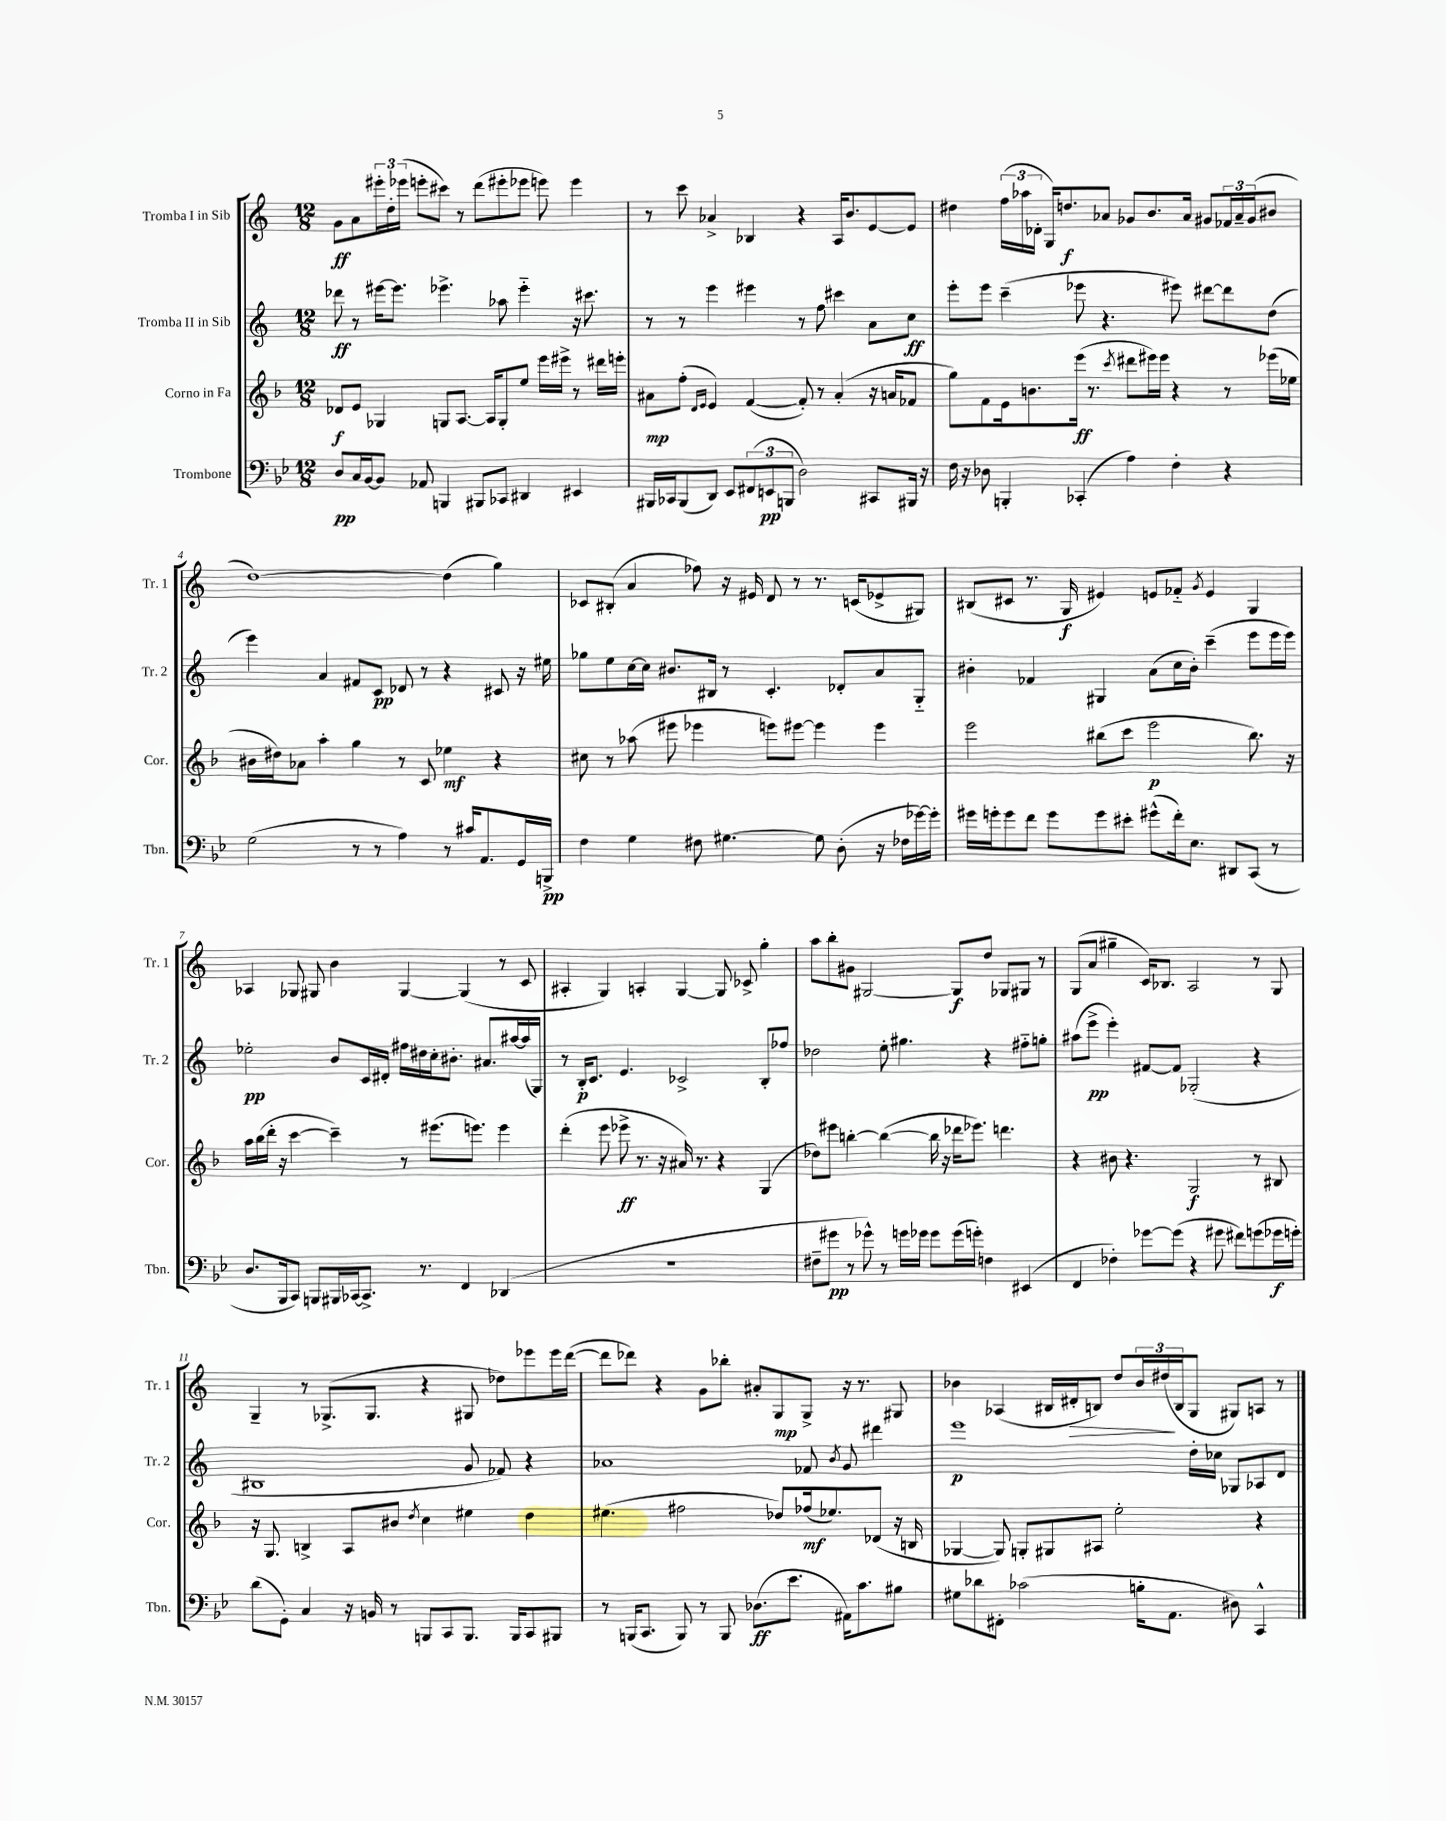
<<
\new StaffGroup <<
\new Staff = "s0" \with { instrumentName = "Tromba I in Sib" shortInstrumentName = "Tr. 1" } {
    \clef treble \key c \major \numericTimeSignature \time 12/8
    g'8\ff a'8 \tuplet 3/2 { eis'''16-. d''16-. ees'''16( } e'''8-. cis'''8) r8 d'''8( eis'''8-. ees'''8 e'''8) e'''4 |
    r8 c'''8 aes'4-> bes4 r4 a16 b'8. e'8~ e'8 |
    dis''4 \tuplet 3/2 { f''16( aes''16 des'16-. } g16) d''8.\f aes'8 ges'8 b'8. aes'16 gis'8 \tuplet 3/2 { fes'16 aes'16-- gis'16( } bis'8 |
    d''1~) d''4( g''4) |
    ces'8 bis8-.( a'4 fes''8) r16 eis'16 d'8 r8 r8. c'16( ees'8-> gis8) |
    bis8( cis'8 r8. g16\f eis'4) e'8 fes'8-_ \acciaccatura { g'8 } e'4 g4 |
    aes4 ges8 gis8 b'4 gis4~ gis4( r8 c'8 |
    ais4-. g4) a4-. g4~ g8 ces'8-> g''4-. |
    a''8 b''8-. gis'8 gis2~ gis8\f d''8 ges8 gis8 r8 |
    g8( a'8 gis''4-- c'16) bes8. a2 r8 g8 |
    g4-- r8 ges8.->( ges8. r4 gis8 des''8) ees'''8 ees'''16 d'''16~( |
    d'''8 des'''8) r4 g'8 bes''8-. ais'8-. g8\mp g8-> r16 r8. gis8 |
    bes'4 aes4( bis16 dis'16-.\> b8) d''8 \tuplet 3/2 { bes'16 dis''16\!( b16 } g8 gis8) a8 r8 \bar "|." |
}
\new Staff = "s1" \with { instrumentName = "Tromba II in Sib" shortInstrumentName = "Tr. 2" } {
    \clef treble \key c \major \numericTimeSignature \time 12/8
    des'''8\ff r8 eis'''16~ eis'''8. ees'''4.-> aes''8 ees'''4-_ r16 cis'''8. |
    r8 r8 e'''4 eis'''4 r8 f''8 cis'''4 a'8 c''8\ff |
    e'''8-. e'''8 c'''4--( ees'''8 r4. eis'''8) dis'''8~ dis'''8 d''8( |
    e'''4) a'4 fis'8 c'8\pp des'8 r8 r4 cis'8 r16 eis''16 |
    ges''8 e''8 c''16~ c''16 bis'8. bis16 r8 c'4.-. des'8-. a'8 g8-_ |
    bis'4-. fes'4 gis4 a'8( c''16 bis'16-.) c'''4--( e'''8 e'''16 e'''16) |
    ees''2-.\pp b'8 c'16 dis'16-. fis''16 dis''16 c''16-. bis'8.-. ais'8. ais''16~ ais''16( g16) |
    r8 b16-.\p c'8. e'4. ces'2-> b8-. fes''8 |
    des''2 e''8-. gis''4. r4 fis''8-_ g''8-. |
    ais''8( e'''8->\pp e'''4-.) fis'8~ fis'8 ges2-.( r4 |
    bis1 g'8 fes'8) r4 |
    aes'1 fes'8 \acciaccatura { b'8 } g'8 dis'''4 |
    e'''1\p d''16-. ces''16 ges8 aes8 d'8 \bar "|." |
}
\new Staff = "s2" \with { instrumentName = "Corno in Fa" shortInstrumentName = "Cor." } {
    \clef treble \key f \major \numericTimeSignature \time 12/8
    des'8\f e'8 ges4 g8 a8.~ a16 g8-. e''8 e'''16 eis'''16-> r8 dis'''16 e'''16-. |
    ais'8\mp f''8-.( \grace { d'16 e'16 } e'4) f'4~( f'8-.) r8 ais'4-.( r16 a'16 fes'8 |
    g''8) f'8 e'16 b'8. e'''16\ff( r8. \acciaccatura { c'''8 } dis'''8 eis'''16) eis'''16 r4 r8 ees'''16( ees''16 |
    bis'16 dis''16) aes'8 a''4-. g''4 r8 c'8 ees''4\mf r4 |
    cis''8 r8 aes''8( eis'''8 ees'''4 e'''8) eis'''8~ eis'''4 eis'''4 |
    e'''2 bis''8( c'''8 e'''2\p bis''8.) r16 |
    a''16 bes''16( d'''16-. r16 c'''4~ c'''4--) r8 eis'''8.( e'''8.) e'''4 |
    d'''4-.( e'''8 ees'''8->\ff r8. r16 ais'16) r8. r4 g4( |
    des''8) eis'''8 b''4~-. b''4~( b''16 r16 des'''16 ees'''8.) d'''4. |
    r4 bis'8 r4. g2\f r8 bis8 |
    r16 g8. b4-> a8 bis'8 \acciaccatura { d''8 } c''4 eis''4 d''4 |
    eis''4.( fis''2 des''8) fes''16\mf( ees''8.) des'8( r16 b16 |
    ges4~ ges8) g8-. gis8 ais8 e''2-. r4 \bar "|." |
}
\new Staff = "s3" \with { instrumentName = "Trombone" shortInstrumentName = "Tbn." } {
    \clef bass \key bes \major \numericTimeSignature \time 12/8
    d8\pp c16 bes,16~ bes,8 aes,8 b,,4 bis,,8 ces,8 dis,4 eis,4 |
    bis,,16 ces,16 bis,,8( d,8) ees,8 \tuplet 3/2 { fis,8( e,8\pp b,,8 } d2) cis,8 bis,,16 r16 |
    f16 r16 des8 b,,4-. ces,4-.( a4) f4-. r4 |
    g2( r8 r8 a4) r8 cis'16 a,8. g,16 b,,16->\pp |
    f4 g4 fis8 gis4.~ gis8 d8-.( r16 fes16 ges'16~) ges'16-. |
    gis'16 g'16-. g'8 f'8 g'8 g'8 eis'8-. gis'8-^( f'16-.) ees8. dis,8 c,8( r8 |
    d8. bes,,16 c,8) b,,8 bis,,16 ces,16~ ces,8.-> r8. f,4 des,4( |
    R1. |
    fis8-- gis'8\pp r8 ges'8-^) r8 g'16 ges'16 ges'8 ges'16( g'16-.) f4 eis,4( |
    f,4 fes4-.) ges'8~ ges'8( r4 gis'8 fis'8) g'8( ges'16\f g'16-.) |
    d'8( g,8-.) c4 r16 b,16 r8 b,,8 c,8 b,,8. b,,16 c,8 bis,,8 |
    r8 b,,16( c,8. b,,8) r8 b,,8 des8.\ff( ees'8. ais,16) c'8. bis8 |
    gis8 des'8 fis,8-. ces'2( b16-. a,8. dis8) c,4-^ \bar "|." |
}
>>
>>
